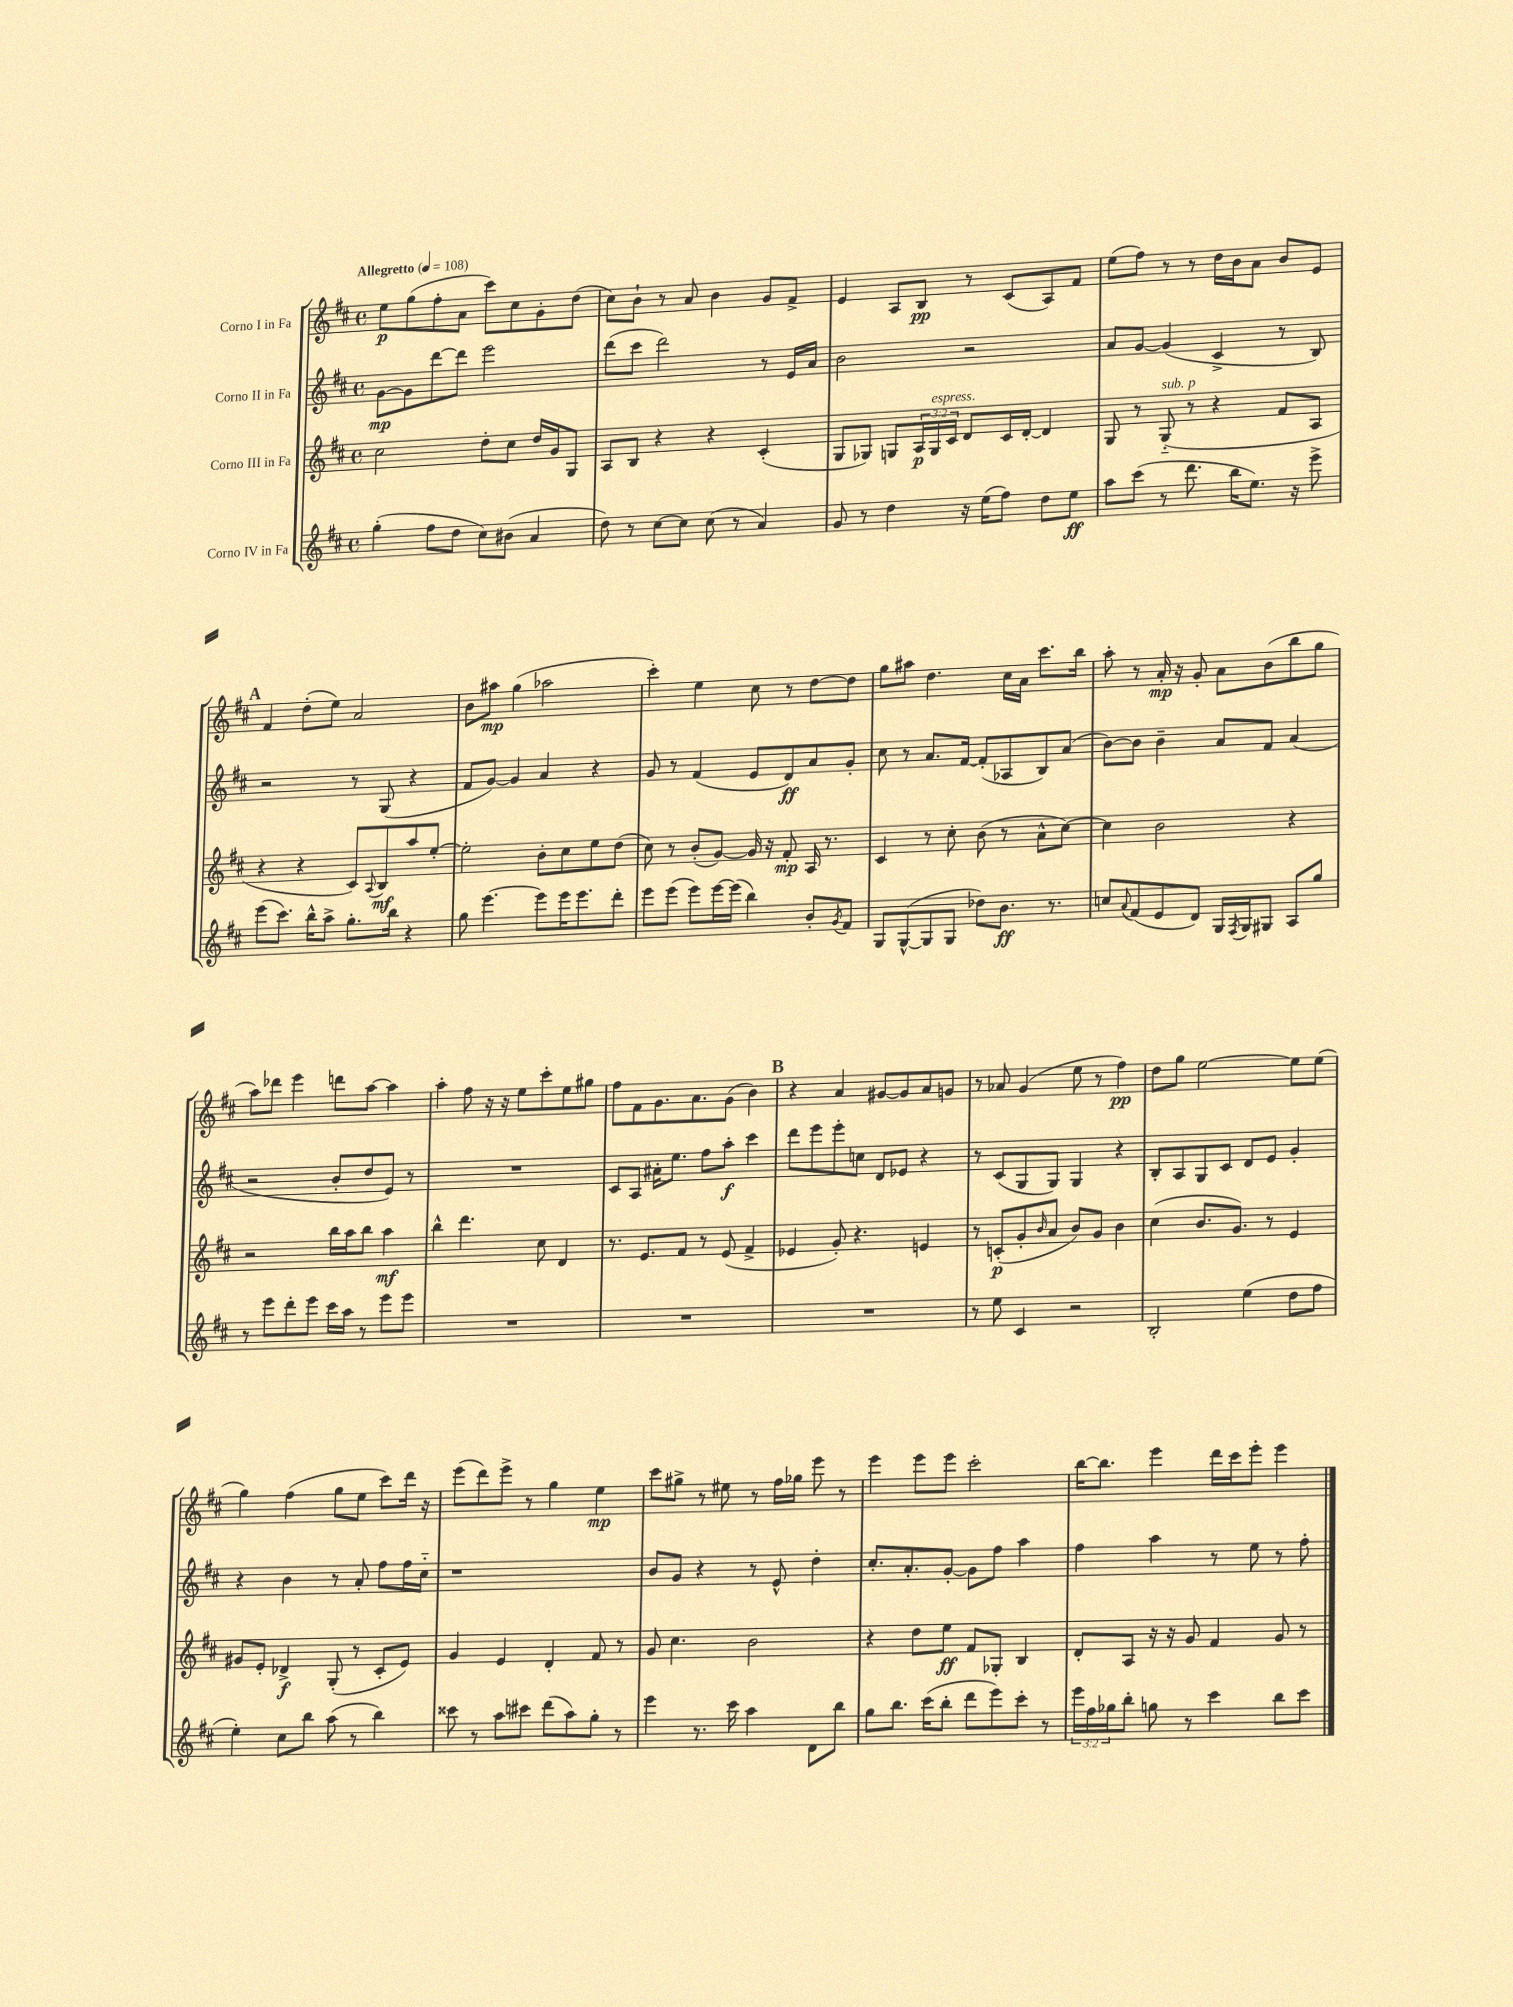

**kern	**dynam	**kern	**dynam	**kern	**dynam	**kern	**dynam
*part4	*part4	*part3	*part3	*part2	*part2	*part1	*part1
*staff4	*staff4	*staff3	*staff3	*staff2	*staff2	*staff1	*staff1
*I"Corno IV in Fa	*	*I"Corno III in Fa	*	*I"Corno II in Fa	*	*I"Corno I in Fa	*
*clefG2	*	*clefG2	*	*clefG2	*	*clefG2	*
*k[f#c#]	*	*k[f#c#]	*	*k[f#c#]	*	*k[f#c#]	*
*M4/4	*	*M4/4	*	*M4/4	*	*M4/4	*
*met(c)	*	*met(c)	*	*met(c)	*	*met(c)	*
*MM108	*	*MM108	*	*MM108	*	*MM108	*
=1	=1	=1	=1	=1	=1	=1	=1
!	!	!	!	!	!	!LO:TX:a:B:t=Allegretto	!
(4gg'\	.	2cc#\	.	[8g\L	mp	8ee\L	p
.	.	.	.	8g\]	.	(8gg\	.
8ff#\L	.	.	.	[8ddd\	.	8ff#'\	.
8dd\J	.	.	.	8ddd\J]	.	8a\J	.
8cc#\L)	.	8dd'\L	.	2eee\	.	8ccc#\L)	.
(8b#X\J	.	8cc#\J	.	.	.	8cc#\	.
4a/	.	16dd/LL	.	.	.	8g'\	.
.	.	16g/J	.	.	.	.	.
.	.	8G/J	.	.	.	(8dd\J	.
=2	=2	=2	=2	=2	=2	=2	=2
8dd\)	.	8A/L	.	(8ddd\L	.	8cc#\L)	.
8r	.	8B/J	.	8ccc#\J	.	8b`\J	.
[8cc#\L	.	4r	.	2ddd\)	.	8r	.
8cc#\J]	.	.	.	.	.	8a/	.
(8cc#\	.	4r	.	.	.	4b\	.
8r	.	.	.	.	.	.	.
4a/)	.	(4c#'/	.	8r	.	8g/L	.
.	.	.	.	16e/LL	.	8f#^/J	.
.	.	.	.	16a/JJ	.	.	.
=3	=3	=3	=3	=3	=3	=3	=3
8g/	.	8G/L	.	2b\	.	4e/	.
8r	.	8G-X/J)	.	.	.	.	.
4dd\	.	8Gn/L	.	.	.	8A/L	.
.	.	24A/L	p	.	.	8B/J	pp
!	!	!LO:TX:a:i:t=espress.	!	!	!	!	!
.	.	24G/	.	.	.	.	.
.	.	24c#/JJ	.	.	.	.	.
16r	.	8d/L	.	2r	.	8r	.
(16ee\KL	.	.	.	.	.	.	.
8ff#\J)	.	16c#/L	.	.	.	(8c#/L	.
.	.	[16d'/JJ	.	.	.	.	.
8dd\L	.	4d/]	.	.	.	8A/)	.
8ee\J	ff	.	.	.	.	8f#/J	.
=4	=4	=4	=4	=4	=4	=4	=4
8aa\L	.	8G/	.	8a/L	.	(8ee\L	.
(8ccc#\J	.	8r	.	[8g/J	.	8ff#\J)	.
!	!	!LO:TX:a:i:t=sub. p	!	!	!	!	!
8r	.	(8G/	.	(4g/]	.	8r	.
8.ddd\	.	8r	.	.	.	8r	.
.	.	4r	.	4c#^/	.	16dd\LL	.
16bb\KL	.	.	.	.	.	16b\J	.
8.ee\J)	.	.	.	.	.	8a\J	.
.	.	8f#/L	.	8r	.	8b/L	.
16r	.	.	.	.	.	.	.
8eee^\	.	8A/J	.	8B/)	.	8e/J	.
!!LO:LB:g=z
!!LO:REH:place=s1:t=A
=5	=5	=5	=5	=5	=5	=5	=5
(8eee\L	.	4r	.	2r	.	4f#/	.
8.ccc#\J)	.	.	.	.	.	.	.
.	.	4r	.	.	.	(8dd'\L	.
16bb^^\KL	.	.	.	.	.	.	.
8aa^\J	.	.	.	.	.	8ee\J)	.
8.gg'\L	.	8c#/L)	.	8r	.	2a/	.
.	.	8qqA/	.	.	.	.	.
.	.	8B/	mf	(8G/	.	.	.
16bb\Jk	.	.	.	.	.	.	.
4r	.	8aa/	.	4r	.	.	.
.	.	[8ee'/J	.	.	.	.	.
=6	=6	=6	=6	=6	=6	=6	=6
8gg\	.	2ee'\]	.	8f#/L	.	8b\L	.
[4.eee\	.	.	.	[8g/J)	.	8aa#X\J	mp
.	.	.	.	4g/]	.	(4gg\	.
8eee\L]	.	8b'\L	.	4a/	.	2aa-X\	.
16eee\K	.	8cc#\	.	.	.	.	.
8.eee\	.	.	.	.	.	.	.
.	.	8ee\	.	4r	.	.	.
8ddd'\J	.	(8dd\J	.	.	.	.	.
=7	=7	=7	=7	=7	=7	=7	=7
8eee\L	.	8cc#\)	.	8g/	.	4ccc#'\)	.
(8eee\J	.	8r	.	8r	.	.	.
8eee\L)	.	(8b'/L	.	(4f#/	.	4ee\	.
[16eee\L	.	[8g/J)	.	.	.	.	.
(16eee\JJ]	.	.	.	.	.	.	.
4bb\)	.	16g/]	.	8e/L	.	8cc#\	.
.	.	16r	.	.	.	.	.
.	.	8f#'/	mp	8d/)	ff	8r	.
8b'/L	.	16A/	.	8a/	.	[8dd\L	.
.	.	8.r	.	.	.	.	.
8qg/	.	.	.	.	.	.	.
8f#/J	.	.	.	8g'/J	.	8dd\J]	.
=8	=8	=8	=8	=8	=8	=8	=8
8G/L	.	4c#/	.	8cc#\	.	8gg\L	.
([8G^^/	.	.	.	8r	.	8aa#X\J	.
8G/]	.	8r	.	8.a/L	.	4.dd\	.
8G/J	.	8cc#'\	.	.	.	.	.
.	.	.	.	[16f#/Jk	.	.	.
8dd-X\L)	.	(8b\	.	(8f#'/L]	.	.	.
8.b\J	ff	8r	.	8A-X/	.	16cc#\LL	.
.	.	.	.	.	.	16a\JJ	.
.	.	8a^^\L	.	8B/)	.	8.ccc#\L	.
8.r	.	.	.	.	.	.	.
.	.	[8cc#\J)	.	(8a/J	.	.	.
.	.	.	.	.	.	16bb\Jk	.
=9	=9	=9	=9	=9	=9	=9	=9
8ccn/L	.	4cc#\]	.	[8b\L)	.	8aa'\	.
8qqa/	.	.	.	.	.	.	.
(8f#/	.	.	.	8b\J]	.	8r	.
8e/	.	2b\	.	4b~\	.	16a'/	mp
.	.	.	.	.	.	16r	.
8d/J)	.	.	.	.	.	8g'/	.
16G/LL	.	.	.	8a/L	.	8a\L	.
8qF#/	.	.	.	.	.	.	.
16G/J	.	.	.	.	.	.	.
8G#X/J	.	.	.	8f#/J	.	(8b\	.
8A/L	.	4r	.	(4a/	.	8bb\	.
8gg/J	.	.	.	.	.	8gg\J	.
!!LO:LB:g=z
=10	=10	=10	=10	=10	=10	=10	=10
8r	.	2r	.	2r	.	8aa\L)	.
8eee\L	.	.	.	.	.	8ddd-X\J	.
8ddd'\	.	.	.	.	.	4eee\	.
8eee\J	.	.	.	.	.	.	.
16ccc#\LL	.	16bb\LL	.	8b'/L	.	8dddn\L	.
16aa\JJ	.	16aa\J	.	.	.	.	.
8r	.	8bb\J	.	8dd/	.	[8aa\J	.
8eee\L	.	4aa\	mf	8e/J)	.	4aa\]	.
8eee\J	.	.	.	8r	.	.	.
=11	=11	=11	=11	=11	=11	=11	=11
1r	.	4bb^^\	.	1r	.	4aa'\	.
.	.	4.ddd\	.	.	.	8ff#\	.
.	.	.	.	.	.	16r	.
.	.	.	.	.	.	16r	.
.	.	.	.	.	.	8ee\L	.
.	.	8cc#\	.	.	.	8ccc#'\	.
.	.	4d/	.	.	.	8ee\	.
.	.	.	.	.	.	8gg#X\J	.
=12	=12	=12	=12	=12	=12	=12	=12
1r	.	8.r	.	8c#/L	.	8ff#\L	.
.	.	.	.	8A/J	.	8f#\	.
.	.	8.e/L	.	.	.	.	.
.	.	.	.	16a#X'\KL	.	8.g\	.
.	.	.	.	8.ee\J	.	.	.
.	.	8f#/J	.	.	.	.	.
.	.	.	.	.	.	8.a\	.
.	.	8r	.	8ff#\L	.	.	.
.	.	(8e/	.	8aa'\J	f	(8g\J	.
.	.	4f#^/	.	4ccc#\	.	4b\)	.
!!LO:REH:place=s1:t=B
=13	=13	=13	=13	=13	=13	=13	=13
1r	.	4e-X/	.	8ddd\L	.	4r	.
.	.	.	.	8eee\	.	.	.
.	.	8g'/)	.	8eee'\	.	4a/	.
.	.	4.r	.	8ccn\J	.	.	.
.	.	.	.	8d/L	.	[8g#X/L	.
.	.	.	.	8e-X/J	.	8g#/]	.
.	.	4en/	.	4r	.	8a/	.
.	.	.	.	.	.	8gn/J	.
=14	=14	=14	=14	=14	=14	=14	=14
8r	.	8r	.	8r	.	8r	.
8ee\	.	(8cn'/L	p	(8c#/L	.	8a-X/	.
4c#/	.	8g'/	.	8G/	.	(4g/	.
.	.	16qqb/	.	.	.	.	.
.	.	8a/J	.	8G/J)	.	.	.
2r	.	8b/L)	.	4G/	.	8ee\	.
.	.	8g/J	.	.	.	8r	.
.	.	4b\	.	4r	.	4ff#\)	pp
=15	=15	=15	=15	=15	=15	=15	=15
2B'/	.	(4cc#\	.	8B'/L	.	8dd\L	.
.	.	.	.	8A/	.	8gg\J	.
.	.	8.b/L	.	8G/	.	[2ee\	.
.	.	.	.	8c#/J	.	.	.
.	.	8.g/J)	.	.	.	.	.
(4ee\	.	.	.	8d/L	.	.	.
.	.	8r	.	8e/J	.	.	.
8dd\L	.	4e/	.	4g'/	.	8ee\L]	.
8ff#\J	.	.	.	.	.	(8ee\J	.
!!LO:LB:g=z
=16	=16	=16	=16	=16	=16	=16	=16
4ee'\)	.	8g#X/L	.	4r	.	4gg\)	.
.	.	8e'/J	.	.	.	.	.
8cc#\L	.	4d-X^/	f	4b\	.	(4ff#\	.
8bb\J	.	.	.	.	.	.	.
(8aa\	.	(8G'/	.	8r	.	8gg\L	.
8r	.	8r	.	8a'/	.	8ee\J	.
4bb\)	.	8c#'/L	.	8ff#\L	.	8ccc#\L)	.
.	.	8e/J)	.	16ff#\L	.	16ddd\Jk	.
.	.	.	.	16cc#\JJ	.	16r	.
=17	=17	=17	=17	=17	=17	=17	=17
8ccc##X\	.	4g/	.	1r	.	(8eee\L	.
8r	.	.	.	.	.	8ddd\)	.
8aa\L	.	4e/	.	.	.	8eee^\J	.
8ccc#X\J	.	.	.	.	.	8r	.
(8ddd\L	.	4d'/	.	.	.	4gg\	.
8aa\)	.	.	.	.	.	.	.
8gg'\J	.	8f#/	.	.	.	4ee\	mp
8r	.	8r	.	.	.	.	.
=18	=18	=18	=18	=18	=18	=18	=18
4eee\	.	8g/	.	8b/L	.	8ccc#\L	.
.	.	4.cc#\	.	8g/J	.	8gg#X^\J	.
8.r	.	.	.	4r	.	8r	.
.	.	.	.	.	.	8ee#X\	.
16ccc#\	.	.	.	.	.	.	.
4aa\	.	2b\	.	8r	.	8r	.
.	.	.	.	8e^^/	.	16ff#\LL	.
.	.	.	.	.	.	16gg-X\JJ	.
8d\L	.	.	.	4dd'\	.	8eee\	.
8bb\J	.	.	.	.	.	8r	.
=19	=19	=19	=19	=19	=19	=19	=19
8gg\L	.	4r	.	8.cc#'/L	.	4eee\	.
8.bb\J	.	.	.	.	.	.	.
.	.	.	.	8.a'/	.	.	.
.	.	8dd\L	.	.	.	8eee\L	.
(16ccc#\KL	.	.	.	.	.	.	.
8bb'\J	.	8ee\J	ff	[8g'/J	.	8eee\J	.
8ddd\L	.	8f#/L	.	8g\L]	.	2ccc#'\	.
8eee\)	.	8G-X'/J	.	8ff#\J	.	.	.
8ccc#'\J	.	4B/	.	4aa\	.	.	.
8r	.	.	.	.	.	.	.
=20	=20	=20	=20	=20	=20	=20	=20
24eee\LL	.	8d'/L	.	4ff#\	.	[16bb\KL	.
24ff#\	.	.	.	.	.	.	.
.	.	.	.	.	.	8.bb\J]	.
24gg-X\J	.	.	.	.	.	.	.
8bb'\J	.	8A/J	.	.	.	.	.
8ggn\	.	16r	.	4aa\	.	4eee\	.
.	.	16r	.	.	.	.	.
8r	.	8g/	.	.	.	.	.
4ccc#\	.	4f#/	.	8r	.	16ddd\LL	.
.	.	.	.	.	.	16ccc#\J	.
.	.	.	.	8ee\	.	8eee'\J	.
8bb\L	.	8g/	.	8r	.	4eee\	.
8ccc#\J	.	8r	.	8ff#'\	.	.	.
==	==	==	==	==	==	==	==
*-	*-	*-	*-	*-	*-	*-	*-
